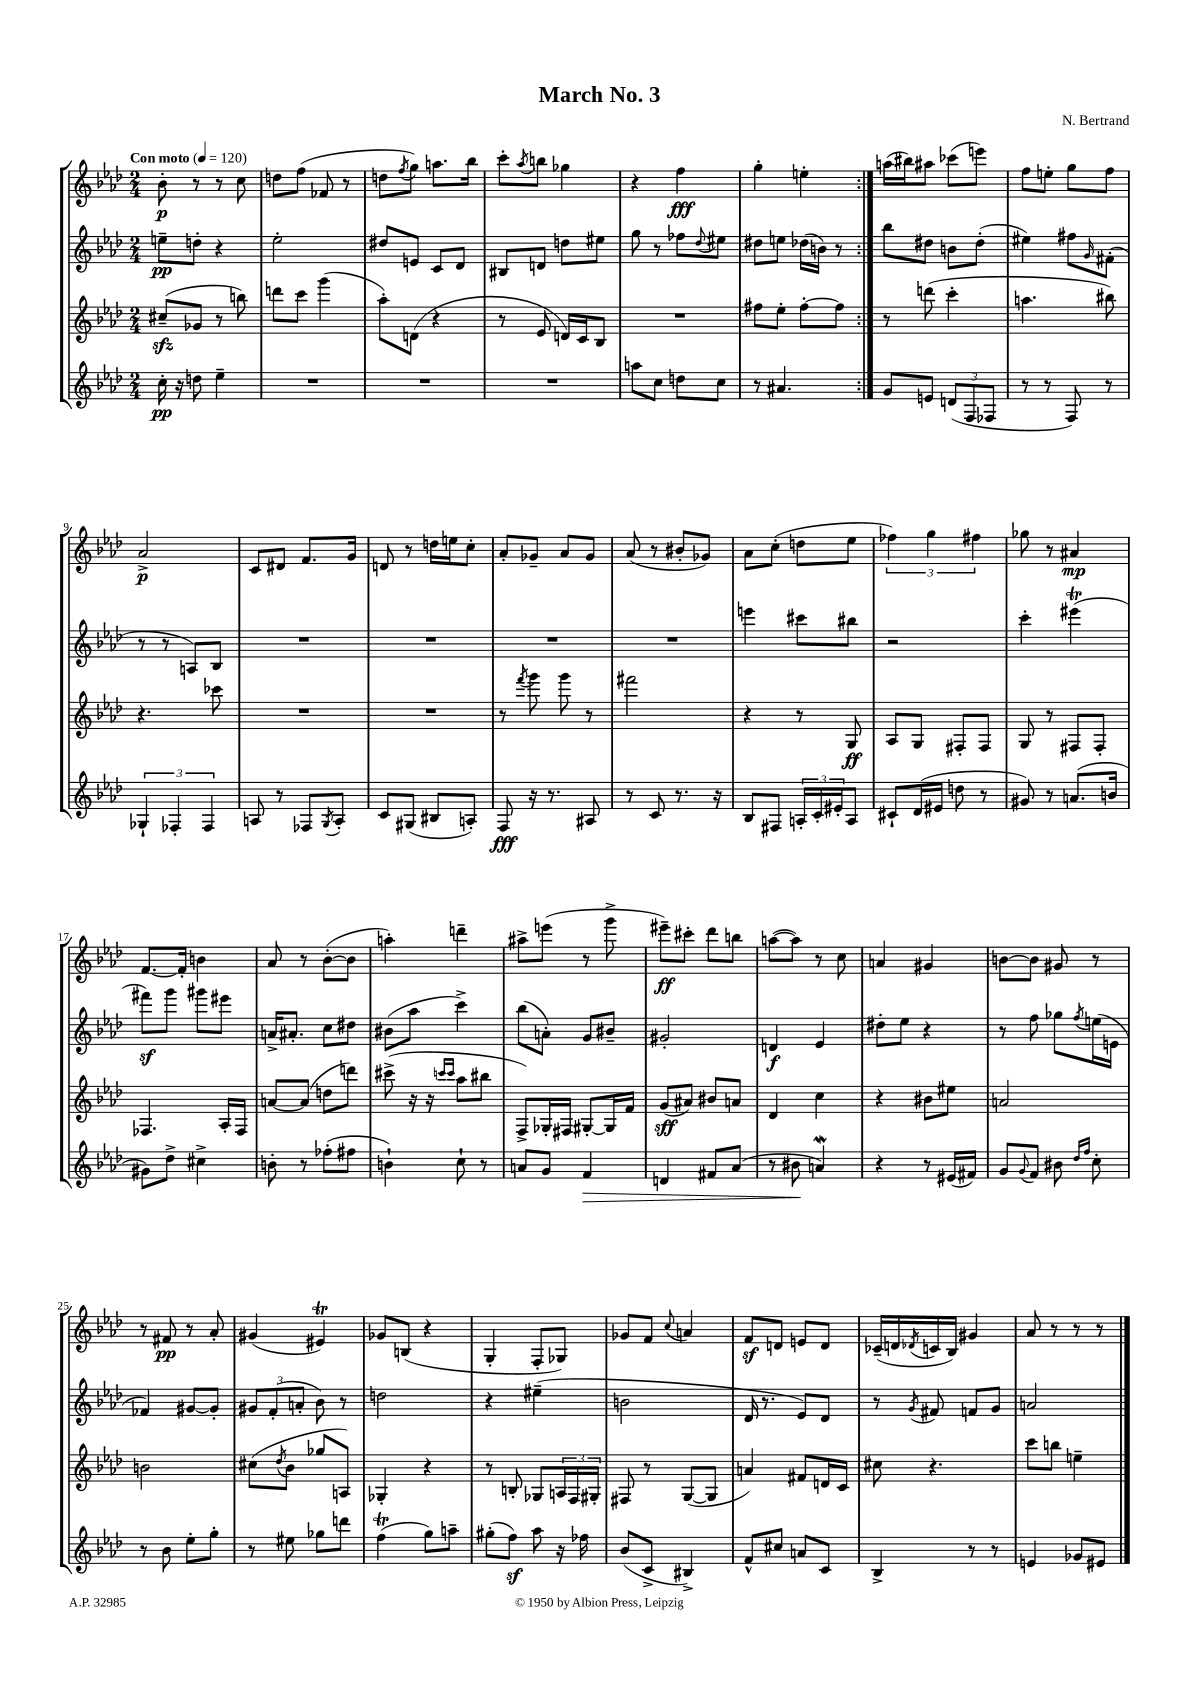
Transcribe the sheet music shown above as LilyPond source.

\header { title = "March No. 3" composer = "N. Bertrand" }
<<
\new StaffGroup <<
\new Staff = "s0" {
    \clef treble \key aes \major \numericTimeSignature \time 2/4 \tempo "Con moto" 4 = 120
    \repeat volta 2 { bes'8-.\p r8 r8 c''8 |
    d''8 f''8( fes'8 r8 |
    d''8 \acciaccatura { f''8 } g''8) a''8. bes''16 |
    c'''8-. \acciaccatura { aes''8 } b''8 ges''4 |
    r4 f''4\fff |
    g''4-. e''4-. | }
    a''16( bis''16) ais''8 ces'''8( e'''8) |
    f''8 e''8-. g''8 f''8 |
    aes'2->\p |
    c'8 dis'8 f'8. g'16 |
    d'8 r8 d''16 e''16 c''8-. |
    aes'8-. ges'8-- aes'8 ges'8 |
    aes'8( r8 bis'8-. ges'8) |
    aes'8 c''8-.( d''8 ees''8 |
    \tuplet 3/2 { fes''4) g''4 fis''4 } |
    ges''8 r8 ais'4\mp |
    f'8.~ f'16-. b'4 |
    aes'8 r8 bes'8~-.( bes'8 |
    a''4-.) d'''4-- |
    ais''8-> e'''8( r8 g'''8-> |
    eis'''8--\ff) cis'''8-. des'''8 b''8 |
    a''8~( a''8) r8 c''8 |
    a'4 gis'4 |
    b'8~ b'8 gis'8 r8 |
    r8 fis'8\pp r8 aes'8-. |
    gis'4( eis'4\trill) |
    ges'8 b8( r4 |
    g4-. f8-. ges8) |
    ges'8 f'8 \appoggiatura { c''8 } a'4 |
    f'8\sf d'8 e'8 d'8 |
    ces'16--( d'16 \acciaccatura { des'8 } c'16 bes16) gis'4 |
    aes'8 r8 r8 r8 \bar "|." |
}
\new Staff = "s1" {
    \clef treble \key aes \major \numericTimeSignature \time 2/4
    \repeat volta 2 { e''8--\pp d''8-. r4 |
    ees''2-. |
    dis''8 e'8 c'8 des'8 |
    bis8 d'8 d''8 eis''8 |
    g''8 r8 fes''8 \appoggiatura { des''8 } eis''8 |
    dis''8 e''8 des''16( b'16) r8 | }
    bes''8 dis''8 b'8 dis''8-.( |
    eis''4) fis''8 \grace { g'16 } fis'8-.( |
    r8 r8 a8) bes8 |
    R2 |
    R2 |
    R2 |
    R2 |
    e'''4 cis'''8 bis''8 |
    r2 |
    c'''4-. eis'''4\trill( |
    fis'''8\sf) g'''8 gis'''8 eis'''8 |
    a'16-> ais'8.-. c''8 dis''8 |
    bis'8( aes''8 c'''4->) |
    bes''8( a'8-.) g'8 bis'8-- |
    gis'2-. |
    d'4\f ees'4 |
    dis''8-. ees''8 r4 |
    r8 f''8 ges''8 \acciaccatura { f''8 } e''16( e'16 |
    fes'4) gis'8~ gis'8-. |
    \tuplet 3/2 { gis'8 f'8-.( a'8-. } bes'8) r8 |
    d''2 |
    r4 eis''4--( |
    b'2 |
    des'16 r8. ees'8) des'8 |
    r8 \acciaccatura { g'8 } fis'8 f'8 g'8 |
    a'2 \bar "|." |
}
\new Staff = "s2" {
    \clef treble \key aes \major \numericTimeSignature \time 2/4
    \repeat volta 2 { cis''8--\sfz( ges'8 r8 b''8) |
    d'''8 c'''8 g'''4( |
    aes''8-.) d'8( r4 |
    r8 ees'8 d'16) c'16 bes8 |
    R2 |
    fis''8 ees''8-. fis''8~-. fis''8 | }
    r8 d'''8( c'''4-. |
    a''4. bis''8) |
    r4. ces'''8 |
    R2 |
    R2 |
    r8 \acciaccatura { f'''8 } g'''8 g'''8 r8 |
    fis'''2 |
    r4 r8 g8\ff |
    aes8 g8 fis8-. fis8 |
    g8 r8 fis8 fis8-. |
    fes4. aes16-. fes16 |
    a'8~ a'8( d''8 d'''8) |
    cis'''8->( r16 r16 \grace { c'''16 c'''16 } aes''8 bis''8 |
    f8->) ges16-. fis16 gis8~-. gis16 f'16 |
    g'8\sff( ais'8) bis'8 a'8 |
    des'4 c''4 |
    r4 bis'8 eis''8 |
    a'2 |
    b'2 |
    cis''8( \acciaccatura { des''8 } bes'8 ges''8 a8) |
    ges4-. r4 |
    r8 b8-. ges8 \tuplet 3/2 { a16 f16 gis16-. } |
    fis8 r8 g8~( g8 |
    a'4) fis'8 d'16 c'16 |
    cis''8 r4. |
    c'''8 b''8 e''4-- \bar "|." |
}
\new Staff = "s3" {
    \clef treble \key aes \major \numericTimeSignature \time 2/4
    \repeat volta 2 { c''16-.\pp r16 d''8 ees''4-- |
    R2 |
    R2 |
    R2 |
    a''8 c''8 d''8 c''8 |
    r8 ais'4. | }
    g'8 e'8 \tuplet 3/2 { d'8( f8 fes8 } |
    r8 r8 f8) r8 |
    \tuplet 3/2 { ges4-! fes4-. fes4 } |
    a8 r8 fes8 \acciaccatura { g8 } a8-. |
    c'8 gis8( bis8 a8-.) |
    f8\fff r16 r8. ais8 |
    r8 c'8 r8. r16 |
    bes8 fis8 \tuplet 3/2 { a16-. c'16-. eis'16-. } a8 |
    cis'8-! des'16( eis'16 d''8 r8 |
    gis'8) r8 a'8.( b'16 |
    gis'8) des''8-> cis''4-> |
    b'8-. r8 fes''8-.( fis''8 |
    b'4-!) c''8-! r8 |
    a'8 g'8 f'4\> |
    d'4 fis'8 aes'8( |
    r8 bis'8\! a'4\mordent) |
    r4 r8 eis'16( fis'16) |
    g'8 \appoggiatura { g'8 } f'8 bis'8 \grace { des''16 f''16 } c''8-. |
    r8 bes'8 ees''8-. g''8-. |
    r8 eis''8 ges''8 d'''8 |
    f''4\trill( g''8) a''8-- |
    gis''8-.( f''8\sf) aes''8 r16 fes''16 |
    bes'8( c'8-> bis4->) |
    f'8-^ cis''8 a'8 c'8 |
    bes4-> r8 r8 |
    e'4 ges'8 eis'8 \bar "|." |
}
>>
>>
